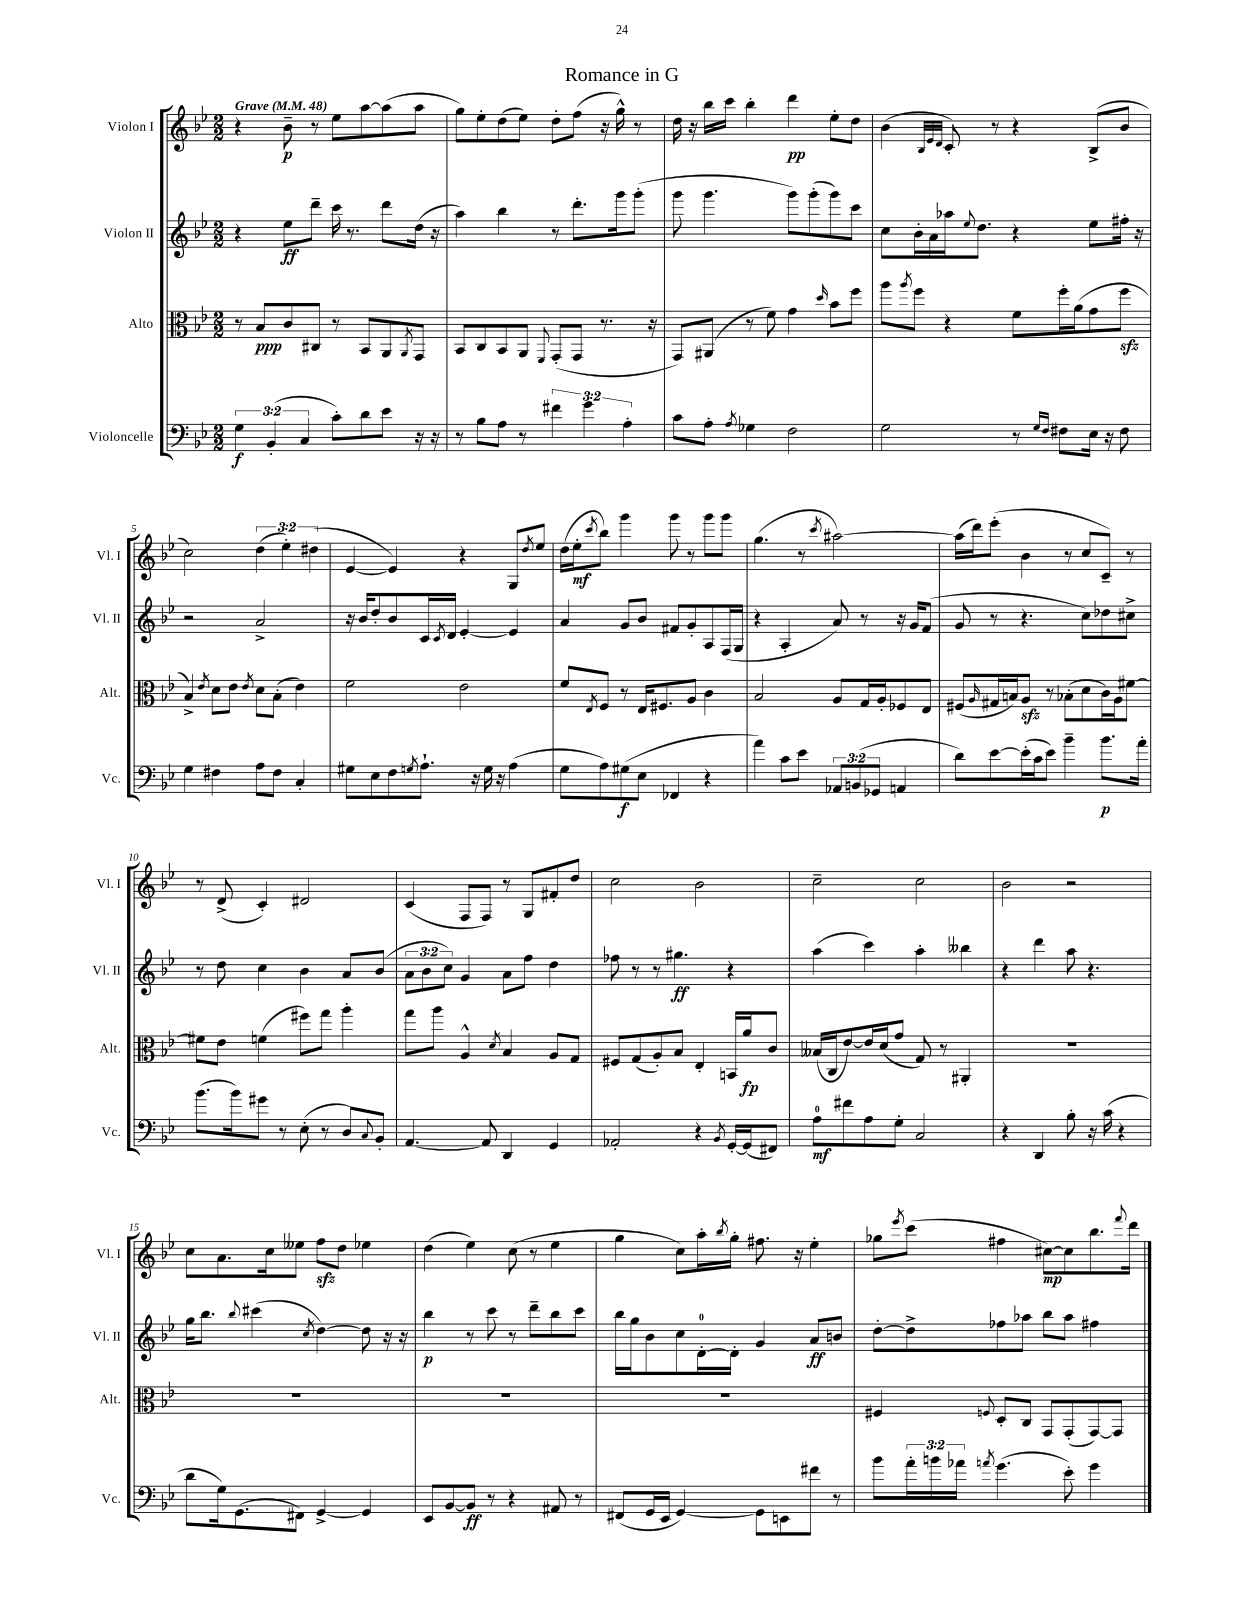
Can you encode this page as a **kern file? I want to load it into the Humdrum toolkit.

**kern	**kern	**kern	**kern
*staff4	*staff3	*staff2	*staff1
*clefF4	*clefC3	*clefG2	*clefG2
*k[b-e-]	*k[b-e-]	*k[b-e-]	*k[b-e-]
*M2/2	*M2/2	*M2/2	*M2/2
*MM48	*MM48	*MM48	*MM48
6G\	8r	4r	4r
.	8B-/L	.	.
(6BB-'/	.	.	.
.	8c/	8ee-\L	8b-~\
6C/	.	.	.
.	8C#/J	8ddd~\J	8r
8c'\L)	8r	16ccc\	8ee-\L
.	.	8.r	.
8d\	8BB-/L	.	[8aa\
8e-\J	8AA/	8ddd\L	(8aa\]
.	8qAA/	.	.
16r	8GG/J	(16dd\Jk	8aa\J
16r	.	16r	.
=	=	=	=
8r	8BB-/L	4aa\)	8gg\L)
8B-\L	8C/	.	8ee-'\
8A\J	8BB-/	4bb-\	(8dd\
8r	8AA/J	.	8ee-\J)
.	8qqFF/	.	.
6f#\	(8GG'/L	8r	8dd'\L
.	8GG/J	8.ddd'\L	(8ff\J
6g\	.	.	.
.	8.r	.	16r
.	.	16ggg\k	16gg^^\)
6A'\	.	.	.
.	.	(8ggg'\J	8r
.	16r	.	.
=	=	=	=
8c\L	8GG/L)	8ggg\	16dd\
.	.	.	16r
8A'\J	(8AA#/J	4.ggg\	16bb-\LL
.	.	.	16ccc\JJ
8qA/	.	.	.
4G-\	8r	.	4bb-'\
.	8f\)	.	.
2F\	4g\	8ggg\L)	4ddd\
.	.	(8ggg'\	.
.	16qqdd/	.	.
.	8b-\L	8ggg\)	8ee-'\L
.	8ff\J	8ccc\J	8dd\J
=	=	=	=
2G\	8aa\L	8cc\L	(4b-\
.	8qaa/	.	.
.	8ff\J	16b-'\L	.
.	.	16a\	.
.	.	.	32qqB-/LLL
.	.	.	32qqe-/
.	.	.	32qqd/JJJ
.	4r	16aa-\J	8c'/)
.	.	8qqee-/	.
.	.	8.dd\J	.
.	.	.	8r
8r	8f\L	4r	4r
16qqG/LL	.	.	.
16qqF/JJ	.	.	.
8F#\L	16ff'\L	.	.
.	(16a\J	.	.
16E-\Jk	8g\	8ee-\L	(8B-^/L
16r	.	.	.
8F#\	8ff\J	16ff#'\Jk	8b-/J
.	.	16r	.
=	=	=	=
4G\	4B-^/)	2r	2cc\)
.	8qe-/	.	.
4F#\	8d\L	.	.
.	8e-\J	.	.
.	8qe-/	.	.
8A\L	8d\L	2a^/	(6dd\
8F#\J	(8B-'\J	.	.
.	.	.	6ee-'\)
4C'/	4e-\)	.	.
.	.	.	(6dd#\
=	=	=	=
8G#\L	2f\	16r	[4e-/
.	.	16b-/LK	.
8E-\	.	8dd'/	.
8F\	.	8b-/	4e-/])
8qG/	.	.	.
8.A`\J	.	16c/L	.
.	.	8qc/	.
.	.	16d/JJ	.
.	2e-\	[4e-'/	4r
16r	.	.	.
16G\	.	.	.
16r	.	.	.
(4A\	.	4e-/]	8G/L
.	.	.	8qdd/
.	.	.	8ee-/J
=	=	=	=
8G\L	8f/L	4a/	(16dd\LL
.	.	.	16ee-'\J
.	8qE-/	.	8qccc/
8A\)	8F/J	.	8bb-\J)
(8G#\	8r	8g/L	4ggg\
8E-\J	16E-/LK	8b-/J	.
.	8.F#/	.	.
4FF-/	.	8f#/L	8ggg\
.	8A/J	8g'/	8r
4r	4c\	8A/	8ggg\L
.	.	(16F/L	8ggg\J
.	.	16G/JJ	.
=	=	=	=
4a\)	2B-/	4r	(4.gg\
8c\L	.	4A'/	.
8e-\J	.	.	8r
.	.	.	8qccc/
12AA-/L	8A/L	8a/)	[2aa#\)
(12BB/	.	.	.
.	16G/L	8r	.
12GG-/J	.	.	.
.	16A'/J	.	.
4AA/	8F-/	16r	.
.	.	16g/LK	.
.	8E-/J	(8f/J	.
=	=	=	=
8d\L)	(8F#/L	8g/	(16aa#\]LL
.	.	.	16ddd\J)
.	16qqA/	.	.
[8e-\	16G#/L	8r	(8eee-'\J
.	16B/J)	.	.
(16e-'\]L	8A/J	4.r	4b-\
16c\J	.	.	.
8e-\J)	8r	.	.
4b-~\	(8B-'\L	.	8r
.	8d\	8cc\L)	8cc/L
8.b-\L	16c\L)	8dd-\	8c~/J)
.	16A\J	.	.
.	[8f#\J	8cc#^\J	8r
16a'\Jk	.	.	.
=	=	=	=
(8.b-\L	8f#\]L	8r	8r
.	8e-\J	8dd\	(8d^/
16b-\k)	.	.	.
8g#\J	(4f\	4cc\	4c'/)
8r	.	.	.
(8E-'\	8ff#\L)	4b-\	2d#/
8r	8gg\J	.	.
8D/L)	4aa'\	8a/L	.
8qqC/	.	.	.
8BB-'/J	.	(8b-/J	.
=	=	=	=
[4.AA/	8gg\L	12a\L	(4c/
.	.	12b-\	.
.	8aa\J	.	.
.	.	12cc\J)	.
.	4A^^/	4g/	8F/L
8AA/]	.	.	8F/J)
.	8qd/	.	.
4DD/	4B-/	8a\L	8r
.	.	8ff\J	8G/L
4GG/	8A/L	4dd\	8f#'/
.	8G/J	.	8dd/J
=	=	=	=
2AA-'/	8F#/L	8ff-\	2cc\
.	(8G/	8r	.
.	8A'/)	8r	.
.	8B-/J	4.gg#\	.
4r	4E-'/	.	2b-\
8qBB-/	.	.	.
[16GG'/LL	16BB/LL	4r	.
(16GG/]J	16a/J	.	.
8FF#/J)	8c/J	.	.
=	=	=	=
8A\L	(16B--/LL	(4aa\	2cc~\
.	16C/J	.	.
8f#\	[8e-/)	.	.
8A\	16e-/]L	4ccc\)	.
.	(16d/J	.	.
8G'\J	8g/J	.	.
2C/	8G/)	4aa'\	2cc\
.	8r	.	.
.	4AA#'/	4bb--\	.
=	=	=	=
4r	1r	4r	2b-\
4DD/	.	4ddd\	.
8B-'\	.	8aa\	2r
16r	.	4.r	.
(16c\	.	.	.
4r	.	.	.
=	=	=	=
8d\L	1r	16gg\LK	8cc\L
.	.	8.bb-\J	.
16G\k)	.	.	8.a\
(8.GG\	.	.	.
.	.	8qqbb-/	.
.	.	(4ccc#\	.
.	.	.	16cc\k
8FF#\J)	.	.	8ee--\J
.	.	8qcc/	.
[4GG^/	.	[4dd\)	8ff\L
.	.	.	8dd\J
4GG/]	.	8dd\]	4ee-\
.	.	16r	.
.	.	16r	.
=	=	=	=
8EE-/L	1r	4bb-\	(4dd\
[8BB-/	.	.	.
8BB-/]J	.	8r	4ee-\)
8r	.	8ccc\	.
4r	.	8r	(8cc\
.	.	8ddd~\L	8r
8AA#/	.	8bb-\	4ee-\
8r	.	8ccc\J	.
=	=	=	=
(8FF#/L	1r	16bb-\LL	4gg\
.	.	16gg\J	.
16GG/L	.	8b-\	.
16EE-/JJ	.	.	.
[4GG/)	.	8cc\	8cc\L)
.	.	[16d'\L	16aa'\L
.	.	.	8qbb-/
.	.	16d'\]JJ	16gg'\JJ
8GG\]L	.	4g/	8.ff#\
8EE\	.	.	.
.	.	.	16r
8f#\J	.	8a/L	4ee-'\
8r	.	8b/J	.
=	=	=	=
8b-\L	4F#/	[8dd'\L	8gg-\L
.	.	.	8qeee-/
24a'\L	.	8dd^\]	(8ccc\J
24b\	.	.	.
24a-\JJ	.	.	.
8qa/	8qqF/	.	.
(4.g\	8D'/L	8ff-\	4ff#\
.	8C/J	8aa-\J	.
.	8GG/L	8bb-\L	[8cc#\L)
8e-'\)	(8GG'/	8aa-\J	8cc#\]
4g\	[8GG/)	4ff#\	8.bb-\
.	8GG/]J	.	.
.	.	.	8qqfff/
.	.	.	16ddd\Jk
==	==	==	==
*-	*-	*-	*-
